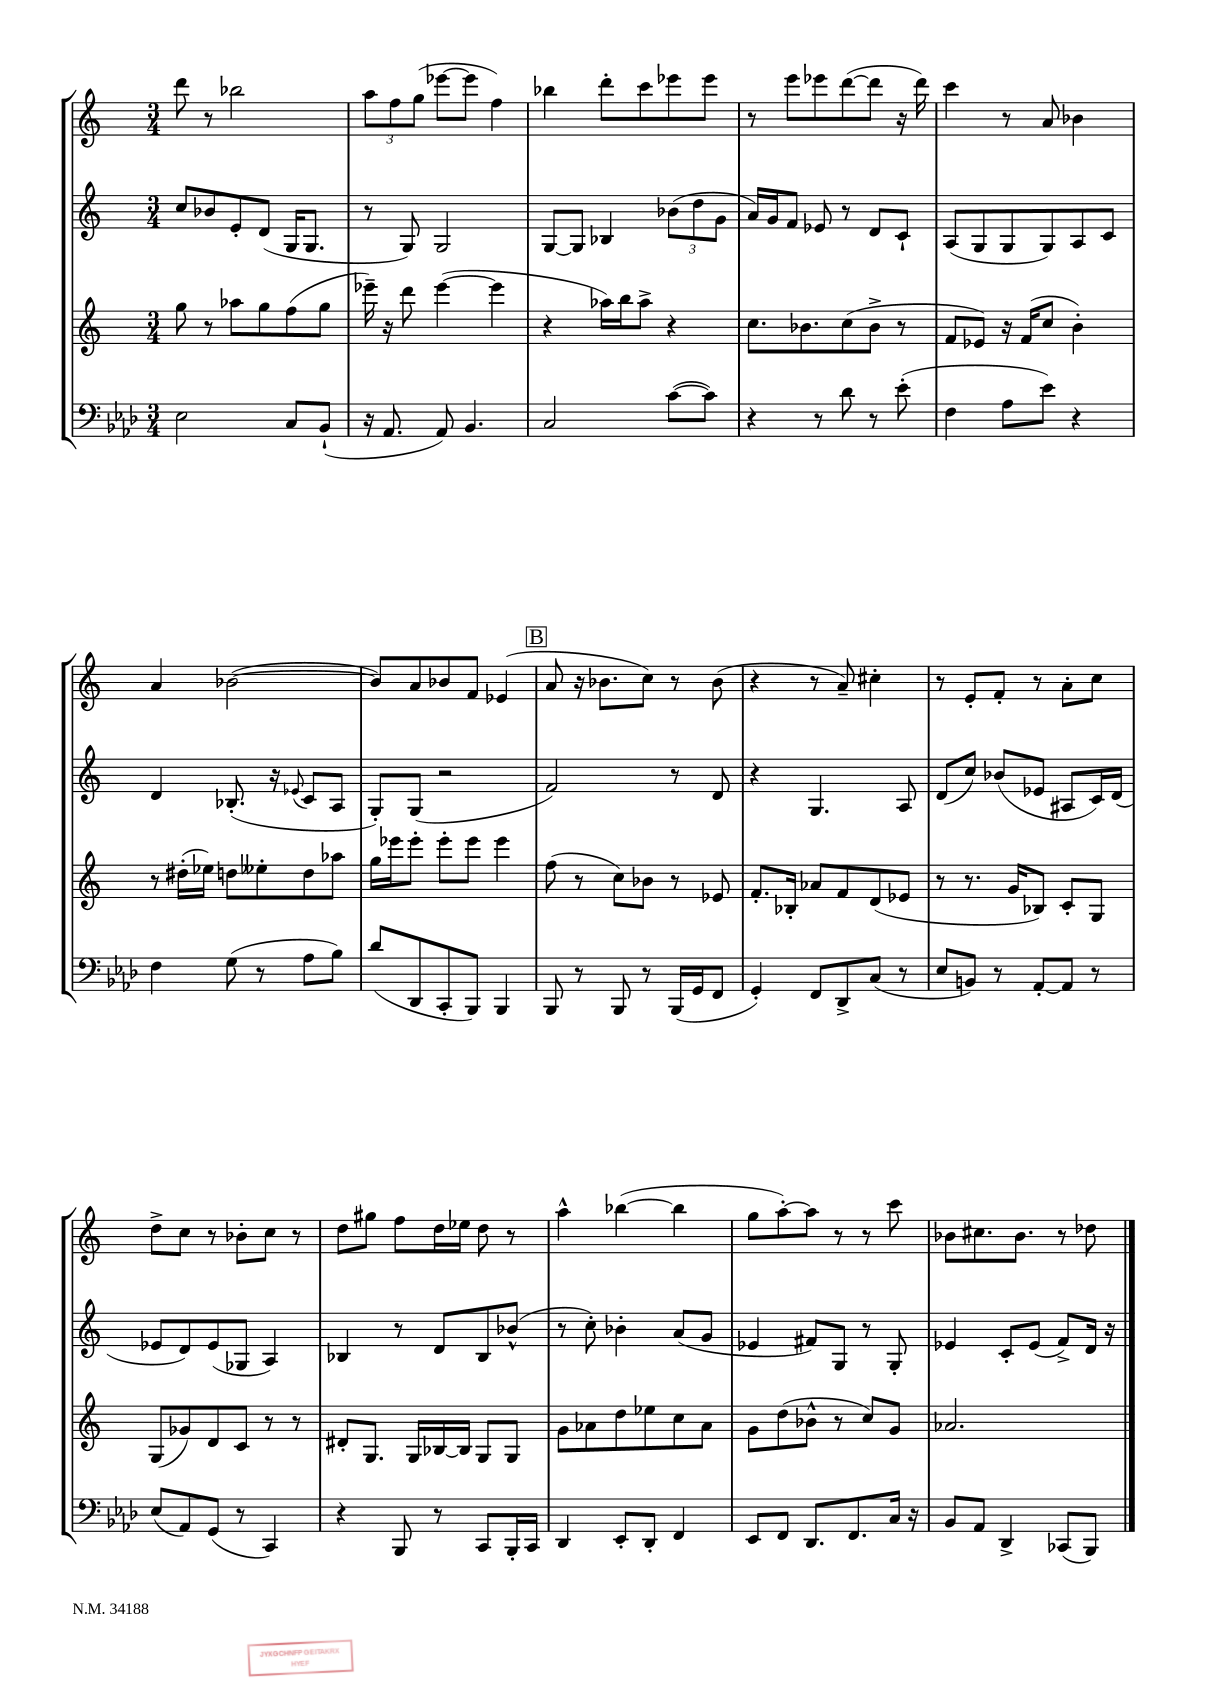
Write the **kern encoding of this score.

**kern	**kern	**kern	**kern
*staff4	*staff3	*staff2	*staff1
*clefF4	*clefG2	*clefG2	*clefG2
*k[b-e-a-d-]	*k[]	*k[]	*k[]
*M3/4	*M3/4	*M3/4	*M3/4
2E-\	8gg\	8cc/L	8ddd\
.	8r	8b-/	8r
.	8aa-\L	8e'/	2bb-\
.	8gg\	(8d/J	.
8C/L	(8ff\	16G/LK	.
.	.	8.G/J	.
(8BB-`/J	8gg\J	.	.
=	=	=	=
16r	16eee-~\)	8r	12aa\L
8.AA-/	16r	.	.
.	.	.	12ff\
.	8ddd\	8G/)	.
.	.	.	(12gg\J
8AA-/)	([4eee-\	2G/	[8eee-\L
4.BB-/	.	.	8eee-\]J
.	4eee-\]	.	4ff\)
=	=	=	=
2C/	4r	[8G/L	4bb-\
.	.	8G/]J	.
.	16aa-\LL)	4B-/	8ddd'\L
.	16bb\J	.	.
.	8aa-^\J	.	8ccc\
([8c\L	4r	(12b-\L	8eee-\
.	.	12dd\	.
8c\]J)	.	.	8eee-\J
.	.	12g\J	.
=	=	=	=
4r	8.cc\L	16a/LL)	8r
.	.	16g/J	.
.	.	8f/J	8eee\L
.	8.b-\	.	.
8r	.	8e-/	8eee-\
8d-\	(8cc\	8r	([8ddd\
8r	8b-^\J	8d/L	8ddd\]J
(8e-'\	8r	8c`/J	16r
.	.	.	16ddd\)
=	=	=	=
4F\	8f/L	(8A/L	4ccc\
.	8e-/J)	8G/	.
8A-\L	16r	8G/	8r
.	(16f/LK	.	.
8e-\J)	8cc/J	8G/)	8a/
4r	4b'\)	8A/	4b-\
.	.	8c/J	.
=	=	=	=
4F\	8r	4d/	4a/
.	(16dd#'\LL	.	.
.	16ee-\JJ)	.	.
(8G\	8dd\L	(8.B-'/	([2b-\
8r	8ee--'\	.	.
.	.	16r	.
.	.	8qqe-/	.
8A-\L	8dd\	8c/L	.
8B-\J)	8aa-\J	8A/J	.
=	=	=	=
(8d-/L	16gg\LL	8G'/L)	8b-/]L)
.	16eee-\J	.	.
8DD-/	8eee-'\J	(8G/J	8a/
8CC'/	8eee-'\L	2r	8b-/
8BBB-/J)	8eee-\J	.	8f/J
4BBB-/	4eee-\	.	(4e-/
=	=	=	=
8BBB-/	(8ff\	2f/)	8a/
8r	8r	.	16r
.	.	.	8.b-\L
8BBB-/	8cc\L)	.	.
8r	8b-\J	.	8cc\J)
(16BBB-/LL	8r	8r	8r
16GG/J	.	.	.
8FF/J	8e-/	8d/	(8b-\
=	=	=	=
4GG'/)	8.f'/L	4r	4r
.	16B-'/Jk	.	.
8FF/L	8a-/L	4.G/	8r
8DD-^/	8f/	.	8a~/)
(8C/J	(8d/	.	4cc#'\
8r	8e-/J	8A/	.
=	=	=	=
8E-/L	8r	(8d/L	8r
8BB/J)	8.r	8cc/J)	8e'/L
8r	.	(8b-/L	8f'/J
.	16g/LK	.	.
[8AA-'/L	8B-/J)	8e-/J	8r
8AA-/]J	8c'/L	8A#/L	8a'\L
8r	8G/J	16c/L)	8cc\J
.	.	(16d/JJ	.
=	=	=	=
(8E-/L	(8G/L	8e-/L	8dd^\L
8AA-/)	8g-/)	8d/)	8cc\J
(8GG/J	8d/	(8e-/	8r
8r	8c/J	8G-/J	8b-'\L
4CC/)	8r	4A/)	8cc\J
.	8r	.	8r
=	=	=	=
4r	8d#'/L	4B-/	8dd\L
.	8.G/J	.	8gg#\J
8BBB-/	.	8r	8ff\L
.	16G/LL	.	.
8r	[16B-/	8d/L	16dd\L
.	16B-/]JJ	.	16ee-\JJ
8CC/L	8G/L	8B-/	8dd\
16BBB-'/L	8G/J	(8b-^^/J	8r
16CC/JJ	.	.	.
=	=	=	=
4DD-/	8g\L	8r	4aa^^\
.	8a-\	8cc'\)	.
8EE-'/L	8dd\	4b-'\	([4bb-\
8DD-'/J	8ee-\	.	.
4FF/	8cc\	(8a/L	4bb-\]
.	8a-\J	8g/J	.
=	=	=	=
8EE-/L	8g\L	4e-/	8gg\L
8FF/J	(8dd\	.	[8aa'\)
8.DD-/L	8b-^^\J	8f#/L)	8aa\]J
.	8r	8G/J	8r
8.FF/	.	.	.
.	8cc/L)	8r	8r
16C/Jk	8g/J	8G'/	8ccc\
16r	.	.	.
=	=	=	=
8BB-/L	2.a-/	4e-/	8b-\L
8AA-/J	.	.	8.cc#\
4DD-^/	.	8c'/L	.
.	.	.	8.b-\J
.	.	(8e-/J	.
(8CC-/L	.	8f^/L)	8r
8BBB-/J)	.	16d/Jk	8dd-\
.	.	16r	.
==	==	==	==
*-	*-	*-	*-
